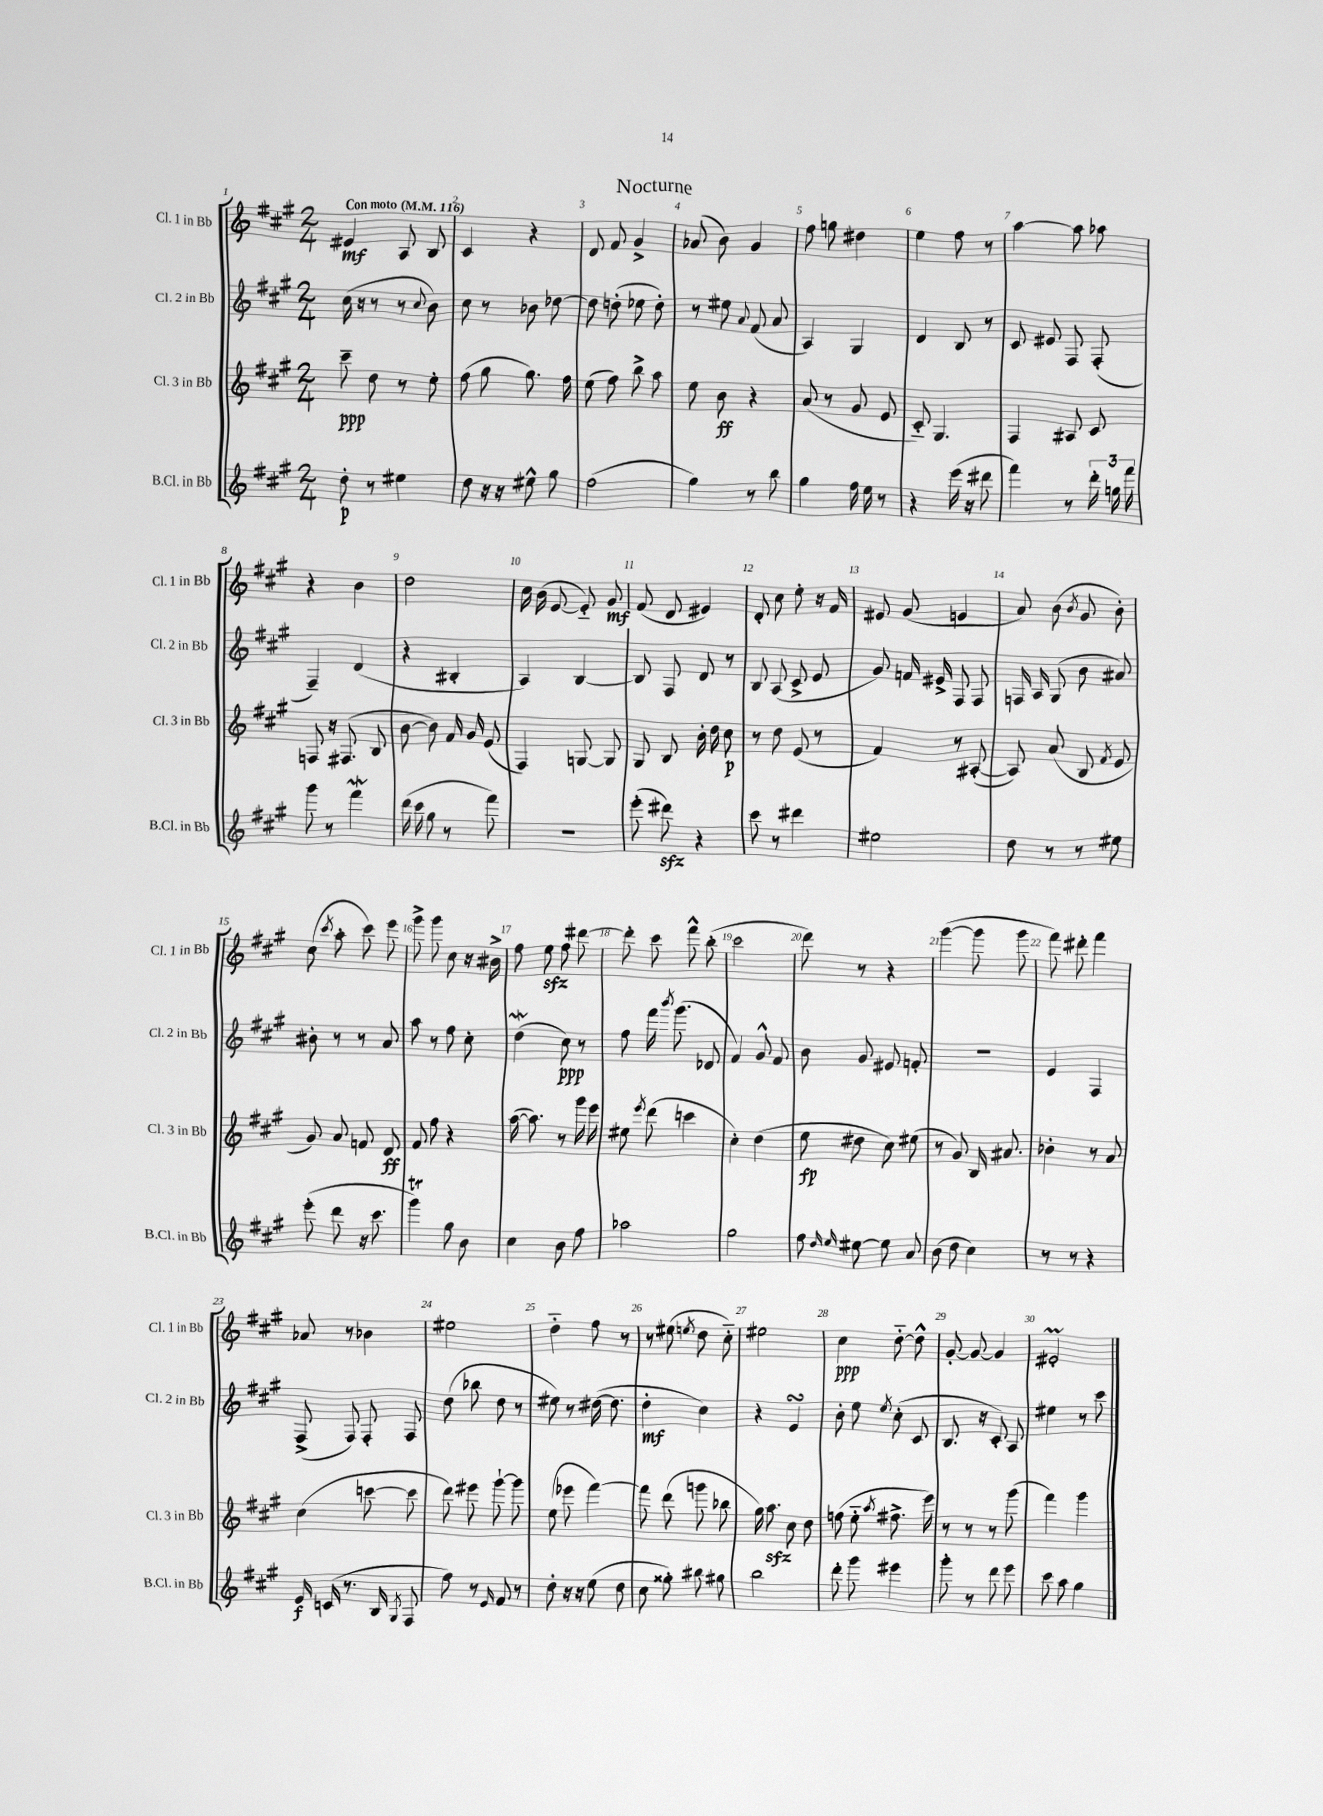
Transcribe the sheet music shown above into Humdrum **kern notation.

**kern	**dynam	**kern	**dynam	**kern	**dynam	**kern	**dynam
*part4	*part4	*part3	*part3	*part2	*part2	*part1	*part1
*staff4	*staff4	*staff3	*staff3	*staff2	*staff2	*staff1	*staff1
*I"B.Cl. in Bb	*	*I"Cl. 3 in Bb	*	*I"Cl. 2 in Bb	*	*I"Cl. 1 in Bb	*
*I'B.Cl. in Bb	*	*I'Cl. 3 in Bb	*	*I'Cl. 2 in Bb	*	*I'Cl. 1 in Bb	*
*clefG2	*	*clefG2	*	*clefG2	*	*clefG2	*
*k[f#c#g#]	*	*k[f#c#g#]	*	*k[f#c#g#]	*	*k[f#c#g#]	*
*M2/4	*	*M2/4	*	*M2/4	*	*M2/4	*
*MM116	*	*MM116	*	*MM116	*	*MM116	*
=1	=1	=1	=1	=1	=1	=1	=1
!	!	!	!	!	!	!LO:TX:a:B:t=Con moto	!
8dd'\	p	8ccc#~\	ppp	(16cc#\	.	4e#X/	mf
.	.	.	.	16r	.	.	.
8r	.	8dd\	.	8r	.	.	.
4ee#X\	.	8r	.	8r	.	8A/	.
.	.	.	.	8qqcc#/	.	.	.
.	.	8ee'\	.	8b\)	.	8B/	.
=2	=2	=2	=2	=2	=2	=2	=2
8dd\	.	(8ff#\	.	8cc#\	.	4c#/	.
16r	.	8gg#\	.	8r	.	.	.
16r	.	.	.	.	.	.	.
8ee#X^^\	.	8.gg#\)	.	8b-X\	.	4r	.
8gg#\	.	.	.	[8dd-X\	.	.	.
.	.	16ff#\	.	.	.	.	.
=3	=3	=3	=3	=3	=3	=3	=3
(2ff#\	.	(8ee\	.	8dd-\]	.	8d/	.
.	.	8ff#\)	.	(8ddn'\	.	8f#/	.
.	.	8bb^\	.	8ee-X\	.	4g#^/	.
.	.	8aa\	.	8dd'\)	.	.	.
=4	=4	=4	=4	=4	=4	=4	=4
4gg#\)	.	8ee\	.	8r	.	(8a-X/	.
.	.	8b\	ff	8ee#X\	.	8b\)	.
.	.	.	.	8qqa/	.	.	.
8r	.	4r	.	(8f#/	.	4g#/	.
8bb\	.	.	.	8a/	.	.	.
=5	=5	=5	=5	=5	=5	=5	=5
4gg#\	.	(8a/	.	4A/)	.	8ff#\	.
.	.	8r	.	.	.	8ggn\	.
16ff#\	.	8g#/	.	4G#/	.	4dd#X\	.
16ee\	.	.	.	.	.	.	.
8r	.	8e/	.	.	.	.	.
=6	=6	=6	=6	=6	=6	=6	=6
4r	.	8c#/)	.	4d/	.	4ee\	.
.	.	4.G#/	.	.	.	.	.
(16eee\	.	.	.	8B/	.	8ff#\	.
16r	.	.	.	.	.	.	.
8ddd#X\	.	.	.	8r	.	8r	.
=7	=7	=7	=7	=7	=7	=7	=7
4fff#\)	.	4F#/	.	8c#/	.	[4aa\	.
.	.	.	.	8e#X/	.	.	.
8r	.	8A#X/	.	8F#/	.	8aa\]	.
24ddd'\	.	8c#/	.	(8F#'/	.	8aa-X\	.
24ggn\	.	.	.	.	.	.	.
24fff#\	.	.	.	.	.	.	.
!!LO:LB:g=z
=8	=8	=8	=8	=8	=8	=8	=8
8ggg#\	.	8Fn/	.	4F#~/)	.	4r	.
8r	.	16r	.	.	.	.	.
.	.	(8.F#X/	.	.	.	.	.
4fff#W\	.	.	.	(4d/	.	4b\	.
.	.	8B/	.	.	.	.	.
=9	=9	=9	=9	=9	=9	=9	=9
(16ddd\	.	[8b\	.	4r	.	2dd\	.
16ccc#\	.	.	.	.	.	.	.
8gg#\	.	8b\])	.	.	.	.	.
8r	.	16f#/	.	4B#X'/	.	.	.
.	.	16g#/	.	.	.	.	.
8fff#\)	.	(8e/	.	.	.	.	.
=10	=10	=10	=10	=10	=10	=10	=10
2r	.	4F#/)	.	4A/)	.	16cc#\	.
.	.	.	.	.	.	(16b\	.
.	.	.	.	.	.	[8e/	.
.	.	[8Gn/	.	[4B/	.	8e/])	.
.	.	8G/]	.	.	.	8g#/	mf
=11	=11	=11	=11	=11	=11	=11	=11
(8eee'\	.	8G#/	.	8B/]	.	(8f#/	.
8ddd#Xzz\)	.	8B/	.	8F#/	.	8d/	.
4r	.	16b'\	.	8d/	.	4e#X/)	.
.	.	16dd\	.	.	.	.	.
.	.	8cc#\	p	8r	.	.	.
=12	=12	=12	=12	=12	=12	=12	=12
8ccc#\	.	8r	.	8B/	.	8d'/	.
8r	.	8dd\	.	(8A/	.	8cc#\	.
4ddd#X\	.	(8e/	.	8c#^/	.	8ee'\	.
.	.	8r	.	8e/	.	16r	.
.	.	.	.	.	.	16f#/	.
=13	=13	=13	=13	=13	=13	=13	=13
2ee#X\	.	4f#/)	.	8g#/)	.	8e#X/	.
.	.	.	.	16fn/	.	(8g#/	.
.	.	.	.	16e#X^/	.	.	.
.	.	8r	.	8F#/	.	4en/	.
.	.	([8A#X'/	.	8F#/	.	.	.
=14	=14	=14	=14	=14	=14	=14	=14
8dd\	.	8A#/])	.	16Fn/	.	8a/)	.
.	.	.	.	16A/	.	.	.
8r	.	(8a/	.	(8G#/	.	(8b\	.
.	.	.	.	.	.	8qb/	.
8r	.	8B/	.	8b\	.	8g#/	.
.	.	8qf#/	.	.	.	.	.
8ee#X\	.	8e/	.	8a#X/)	.	8b'\)	.
!!LO:LB:g=z
=15	=15	=15	=15	=15	=15	=15	=15
(8eee'\	.	8g#/)	.	8b#X'\	.	(8cc#\	.
.	.	.	.	.	.	8qccc#/	.
8ddd\	.	8a/	.	8r	.	8aa'\	.
16r	.	8fn/	.	8r	.	8ccc#\)	.
8.ccc#\	.	.	.	.	.	.	.
.	.	8d/	ff	8a/	.	8eee\	.
=16	=16	=16	=16	=16	=16	=16	=16
4ggg#t\)	.	8f#/	.	8aa\	.	8ggg#^\	.
.	.	8ff#\	.	8r	.	8ggg#\	.
8gg#\	.	4r	.	8ff#\	.	8cc#\	.
8b\	.	.	.	8cc#'\	.	16r	.
.	.	.	.	.	.	16b#X^\	.
=17	=17	=17	=17	=17	=17	=17	=17
4cc#\	.	([16aa\	.	(4ddw\	.	8ff#\	.
.	.	8.aa\])	.	.	.	.	.
.	.	.	.	.	.	8eezz\	.
8b\	.	8r	.	8cc#\)	ppp	8ff#\	.
8ff#\	.	16ggg#\	.	8r	.	[8ddd#X\	.
.	.	16eee\	.	.	.	.	.
=18	=18	=18	=18	=18	=18	=18	=18
2aa-X\	.	8ee#X\	.	8ff#\	.	8ddd#'\]	.
.	.	8qeee/	.	.	.	.	.
.	.	(8ddd\	.	16fff#\	.	8ccc#\	.
.	.	.	.	8qbbb/	.	.	.
.	.	.	.	(8.ggg#\	.	.	.
.	.	4cccn\	.	.	.	8fff#^^\	.
.	.	.	.	8d-X/	.	(8bb'\	.
=19	=19	=19	=19	=19	=19	=19	=19
2gg#\	.	4cc#'\)	.	4f#/)	.	2ccc#\	.
.	.	(4dd\	.	8g#^^/	.	.	.
.	.	.	.	8f#/	.	.	.
=20	=20	=20	=20	=20	=20	=20	=20
8ff#\	.	8ee\	fp	8b\	.	8ddd\)	.
16qqdd/	.	.	.	.	.	.	.
16qqee/	.	.	.	.	.	.	.
[8ee#X\	.	8dd#X\	.	8g#/	.	8r	.
8ee#\]	.	8cc#\)	.	8e#X/	.	4r	.
8a/	.	(8ee#X\	.	8fn'/	.	.	.
=21	=21	=21	=21	=21	=21	=21	=21
(8b\	.	8r	.	2r	.	([4ggg#\	.
8dd\	.	8g#/)	.	.	.	.	.
4cc#\)	.	16B/	.	.	.	8ggg#\]	.
.	.	8.a#X/	.	.	.	.	.
.	.	.	.	.	.	8ggg#\	.
=22	=22	=22	=22	=22	=22	=22	=22
8r	.	4b-X'\	.	4e/	.	8fff#\)	.
8r	.	.	.	.	.	8ddd#X'\	.
4r	.	8r	.	4F#/	.	4fff#\	.
.	.	8a/	.	.	.	.	.
!!LO:LB:g=z
=23	=23	=23	=23	=23	=23	=23	=23
16e/	f	(4cc#\	.	(8F#^/	.	8a-X/	.
(16cn/	.	.	.	.	.	.	.
8.r	.	.	.	8F#/)	.	8r	.
.	.	[8cccn\	.	8F#'/	.	4b-X\	.
16B/	.	.	.	.	.	.	.
8qG#/	.	.	.	.	.	.	.
8F#/	.	8ccc\]	.	8F#/	.	.	.
=24	=24	=24	=24	=24	=24	=24	=24
8ff#\)	.	8ddd\)	.	(8dd\	.	2ee#X\	.
8r	.	8eee#X\	.	8bb-X\	.	.	.
16qqe/	.	.	.	.	.	.	.
8f#/	.	[8ggg#`\	.	8dd\	.	.	.
8r	.	8ggg#\]	.	8r	.	.	.
=25	=25	=25	=25	=25	=25	=25	=25
8dd'\	.	(8ee\	.	8ee#X\)	.	4dd\	.
16r	.	8eee-X\	.	8r	.	.	.
16r	.	.	.	.	.	.	.
(8ee\	.	[4fff#\)	.	([16dd#X\	.	8ff#\	.
.	.	.	.	8.dd#\]	.	.	.
8dd\	.	.	.	.	.	8r	.
=26	=26	=26	=26	=26	=26	=26	=26
8cc#\	.	8fff#\]	.	4dd'\	mf	8r	.
8gg##X'\)	.	(8ddd\	.	.	.	(8ee#X\	.
.	.	.	.	.	.	8qeen/	.
8bb#X\	.	8gggn\	.	4cc#\)	.	8dd\	.
8gg#X\	.	8bb-X\	.	.	.	8cc#\)	.
=27	=27	=27	=27	=27	=27	=27	=27
2bb\	.	16gg#\)	.	4r	.	2ee#X\	.
.	.	8.aazz\	.	.	.	.	.
.	.	8cc#\	.	4esSSS/	.	.	.
.	.	8dd\	.	.	.	.	.
=28	=28	=28	=28	=28	=28	=28	=28
8ddd'\	.	(8ffn\	.	8b'\	.	4cc#\	ppp
8ggg#\	.	8ee\	.	8ee\	.	.	.
.	.	8qaa/	.	8qee/	.	.	.
4eee#X\	.	8.ff#X^\	.	(8cc#'\	.	[8dd\	.
.	.	.	.	8c#/	.	8dd^^\]	.
.	.	16eee\)	.	.	.	.	.
=29	=29	=29	=29	=29	=29	=29	=29
8ggg#'\	.	8r	.	8.B/	.	[8g#'/	.
8r	.	8r	.	.	.	8g#/_	.
.	.	.	.	16r	.	.	.
8ddd\	.	8r	.	8c#'/)	.	4g#/]	.
8eee\	.	(8ggg#\	.	8A/	.	.	.
=30	=30	=30	=30	=30	=30	=30	=30
8ccc#\	.	4fff#\)	.	4ee#X\	.	2e#Xm'/	.
8aa\	.	.	.	.	.	.	.
4gg#\	.	4ggg#\	.	8r	.	.	.
.	.	.	.	8ccc#\	.	.	.
==	==	==	==	==	==	==	==
*-	*-	*-	*-	*-	*-	*-	*-
